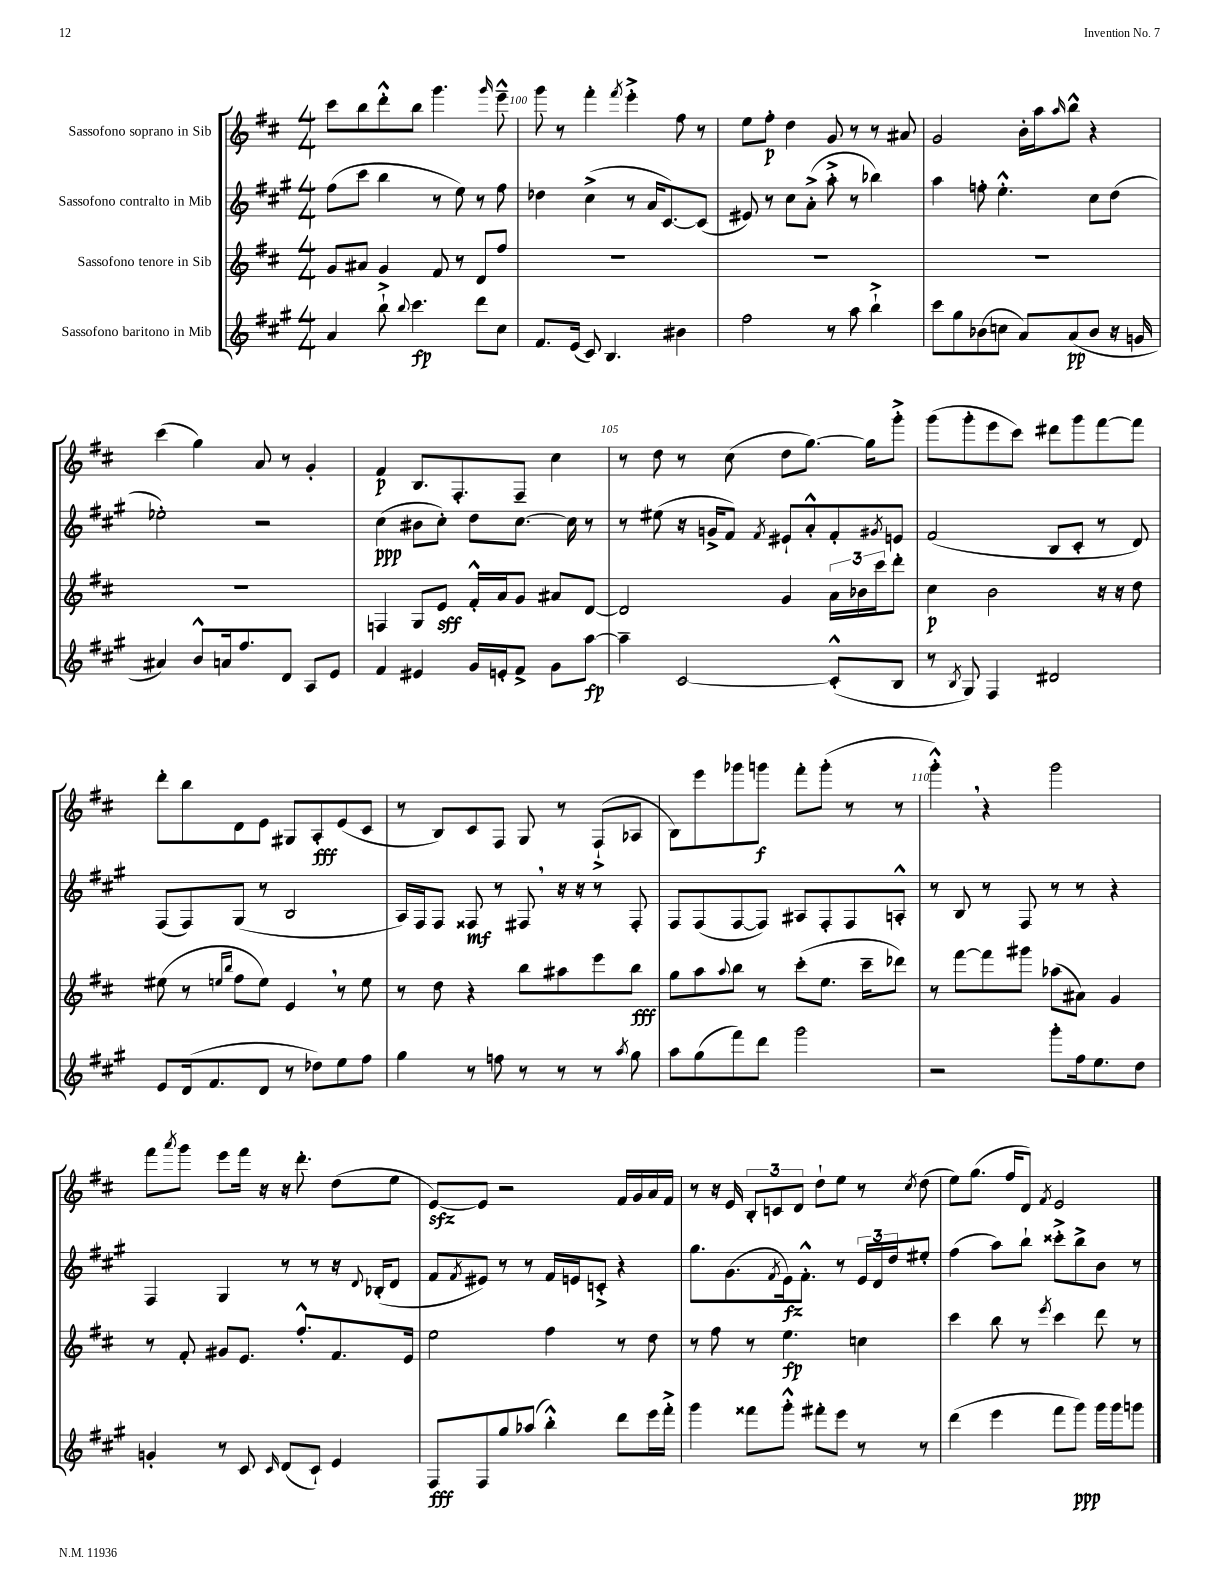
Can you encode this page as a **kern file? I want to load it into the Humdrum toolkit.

**kern	**dynam	**kern	**dynam	**kern	**dynam	**kern	**dynam
*part4	*part4	*part3	*part3	*part2	*part2	*part1	*part1
*staff4	*staff4	*staff3	*staff3	*staff2	*staff2	*staff1	*staff1
*I"Sassofono baritono in Mib	*	*I"Sassofono tenore in Sib	*	*I"Sassofono contralto in Mib	*	*I"Sassofono soprano in Sib	*
*clefG2	*	*clefG2	*	*clefG2	*	*clefG2	*
*k[f#c#g#]	*	*k[f#c#]	*	*k[f#c#g#]	*	*k[f#c#]	*
*M4/4	*	*M4/4	*	*M4/4	*	*M4/4	*
=99	=99	=99	=99	=99	=99	=99	=99
4a/	.	8g/L	.	(8ff#\L	.	8ccc#\L	.
.	.	8a#X/J	.	8ccc#\J	.	8bb\	.
8bb`^\	.	4g/	.	4bb\	.	8ddd'^^\	.
8qqbb/	.	.	.	.	.	.	.
4.ccc#\	fp	.	.	.	.	8bb\J	.
.	.	8f#/	.	8r	.	4.ggg\	.
.	.	8r	.	8ee\)	.	.	.
8ddd\L	.	8d/L	.	8r	.	.	.
.	.	.	.	.	.	16qqggg/	.
8cc#\J	.	8ff#/J	.	8ff#\	.	8eee~^^\	.
=100	=100	=100	=100	=100	=100	=100	=100
8.f#/L	.	1r	.	4dd-X\	.	8ggg\	.
.	.	.	.	.	.	8r	.
(16e/Jk	.	.	.	.	.	.	.
8c#/)	.	.	.	(4cc#^\	.	4fff#'\	.
4.B/	.	.	.	.	.	.	.
.	.	.	.	.	.	8qfff#/	.
.	.	.	.	8r	.	4eee'^\	.
.	.	.	.	16a/KL	.	.	.
.	.	.	.	[8.c#/)	.	.	.
4b#X\	.	.	.	.	.	8ff#\	.
.	.	.	.	(8c#/J]	.	8r	.
=101	=101	=101	=101	=101	=101	=101	=101
2ff#\	.	1r	.	8e#X/)	.	8ee\L	.
.	.	.	.	8r	.	8ff#'\J	p
.	.	.	.	8cc#\L	.	4dd\	.
.	.	.	.	(8a'^\J	.	.	.
8r	.	.	.	8aa'^\	.	8g/	.
8aa\	.	.	.	8r	.	8r	.
4bb`^\	.	.	.	4bb-X\)	.	8r	.
.	.	.	.	.	.	8a#X/	.
=102	=102	=102	=102	=102	=102	=102	=102
8ccc#\L	.	1r	.	4aa\	.	2g/	.
8gg#\	.	.	.	.	.	.	.
(8b-X\	.	.	.	8ffn'\	.	.	.
8ccn\J	.	.	.	4.ee'^^\	.	.	.
8a/L)	.	.	.	.	.	16b'\LL	.
.	.	.	.	.	.	16aa\J	.
.	.	.	.	.	.	16qqaa/	.
(8a/	pp	.	.	.	.	8bb^^\J	.
8b-/J	.	.	.	8cc#\L	.	4r	.
16r	.	.	.	(8dd\J	.	.	.
16gn/	.	.	.	.	.	.	.
!!LO:LB:g=z
=103	=103	=103	=103	=103	=103	=103	=103
4a#X/)	.	1r	.	2ee-X'\)	.	(4ccc#\	.
8b^^/L	.	.	.	.	.	4gg\)	.
16an/k	.	.	.	.	.	.	.
8.ff#/	.	.	.	.	.	.	.
.	.	.	.	2r	.	8a/	.
8d/J	.	.	.	.	.	8r	.
8A/L	.	.	.	.	.	4g'/	.
8e/J	.	.	.	.	.	.	.
=104	=104	=104	=104	=104	=104	=104	=104
4f#/	.	4Fn/	.	(4cc#\	ppp	4f#/	p
4e#X/	.	8G/L	.	8b#X\L	.	8.B/L	.
.	.	8e/J	sff	8cc#'\J)	.	.	.
.	.	.	.	.	.	8.F#'/	.
16g#/LL	.	16f#'^^/LL	.	8dd\L	.	.	.
16en'/J	.	16a/J	.	.	.	.	.
8f#^/J	.	8g/J	.	[8.cc#\J	.	8F#~/J	.
8g#\L	.	8a#X/L	.	.	.	4cc#\	.
.	.	.	.	16cc#\]	.	.	.
[8aa\J	fp	[8d/J	.	8r	.	.	.
=105	=105	=105	=105	=105	=105	=105	=105
4aa~\]	.	2d/]	.	8r	.	8r	.
.	.	.	.	(8ee#X\	.	8dd\	.
[2c#/	.	.	.	16r	.	8r	.
.	.	.	.	16gn^/KL	.	.	.
.	.	.	.	8f#/J)	.	(8cc#\	.
.	.	.	.	8qf#/	.	.	.
.	.	4g/	.	8e#X`/L	.	8dd\L	.
.	.	.	.	8a'^^/	.	[8.gg\J)	.
(8c#'^^/L]	.	24a\LL	.	8f#'/	.	.	.
.	.	24b-X\	.	.	.	.	.
.	.	.	.	.	.	16gg\KL]	.
.	.	24ccc#\J	.	.	.	.	.
.	.	.	.	8qg#X/	.	.	.
8B/J	.	8ddd'\J	.	8en/J	.	8ggg'^\J	.
=106	=106	=106	=106	=106	=106	=106	=106
8r	.	4cc#\	p	(2f#/	.	(8ggg\L	.
8qB/	.	.	.	.	.	.	.
8G#/)	.	.	.	.	.	8ggg'\	.
4F#/	.	2b\	.	.	.	8eee\	.
.	.	.	.	.	.	8ccc#\J)	.
2d#X/	.	.	.	8B/L	.	8ddd#X\L	.
.	.	.	.	8c#'/J	.	8ggg\	.
.	.	16r	.	8r	.	[8fff#\	.
.	.	16r	.	.	.	.	.
.	.	8dd\	.	8d/)	.	8fff#\J]	.
!!LO:LB:g=z
=107	=107	=107	=107	=107	=107	=107	=107
8e/L	.	(8ee#X\	.	(8F#/L	.	8ddd'\L	.
(16d/k	.	8r	.	8F#/)	.	8bb\	.
8.f#/	.	.	.	.	.	.	.
.	.	16qqeen/LL	.	.	.	.	.
.	.	16qqbb/JJ	.	.	.	.	.
.	.	8ff#\L	.	(8G#/J	.	8d\	.
8d/J	.	8ee\J)	.	8r	.	8e\J	.
8r	.	4e,/	.	2B/	.	8G#X/L	.
8dd-X\L)	.	.	.	.	.	8A'/	fff
8ee\	.	8r	.	.	.	(8e/	.
8ff#\J	.	8ee\	.	.	.	8c#/J	.
=108	=108	=108	=108	=108	=108	=108	=108
4gg#\	.	8r	.	16A/LL)	.	8r	.
.	.	.	.	16F#/J	.	.	.
.	.	8dd\	.	8F#/J	.	8B/L)	.
8r	.	4r	.	8F##X/	mf	8c#/	.
8ffn\	.	.	.	8r	.	8F#/J	.
8r	.	8bb\L	.	8F#X,/	.	8G/	.
8r	.	8aa#X\	.	16r	.	8r	.
.	.	.	.	16r	.	.	.
8r	.	8eee\	.	8r	.	(8F#`^/L	.
8qaa/	.	.	.	.	.	.	.
8gg#\	.	8bb\J	fff	8F#'/	.	8A-X/J	.
=109	=109	=109	=109	=109	=109	=109	=109
8aa\L	.	8gg\L	.	8F#/L	.	8B\L)	.
(8gg#\	.	8aa\	.	(8F#/	.	8eee\	.
.	.	8qqaa/	.	.	.	.	.
8fff#\)	.	8bb\J	.	[8F#/	.	8ggg-X\	.
8ddd\J	.	8r	.	8F#/J])	.	8gggn\J	f
2ggg#\	.	(8ccc#'\L	.	8A#X/L	.	8fff#'\L	.
.	.	8.ee\J	.	8F#'/	.	(8ggg'\J	.
.	.	.	.	8F#/	.	8r	.
.	.	16ccc#~\KL	.	.	.	.	.
.	.	8ddd-X\J)	.	8An'^^/J	.	8r	.
=110	=110	=110	=110	=110	=110	=110	=110
2r	.	8r	.	8r	.	4ggg'^^,\)	.
.	.	[8fff#\L	.	8B/	.	.	.
.	.	8fff#\]	.	8r	.	4r	.
.	.	8ggg#X\J	.	8F#/	.	.	.
8ggg#'\L	.	(8aa-X\L	.	8r	.	2ggg\	.
16ff#\k	.	8a#X\J)	.	8r	.	.	.
8.ee\	.	.	.	.	.	.	.
.	.	4g/	.	4r	.	.	.
8dd\J	.	.	.	.	.	.	.
!!LO:LB:g=z
=111	=111	=111	=111	=111	=111	=111	=111
4gn'/	.	8r	.	4F#/	.	8fff#\L	.
.	.	.	.	.	.	8qaaa/	.
.	.	8f#'/	.	.	.	8ggg\J	.
8r	.	8g#X/L	.	4G#/	.	8eee\L	.
8c#/	.	8.e/J	.	.	.	16fff#\Jk	.
.	.	.	.	.	.	16r	.
16qqc#/	.	.	.	.	.	.	.
(8d/L	.	.	.	8r	.	16r	.
.	.	8.ff#'^^/L	.	.	.	8.ddd'\	.
8c#`/J)	.	.	.	8r	.	.	.
4e/	.	8.f#/	.	16r	.	(8dd\L	.
.	.	.	.	8qqd/	.	.	.
.	.	.	.	(16B-X'/KL	.	.	.
.	.	.	.	8d/J	.	8ee\J	.
.	.	16e/Jk	.	.	.	.	.
=112	=112	=112	=112	=112	=112	=112	=112
8F#/L	fff	2ee\	.	8f#/L	.	[8ezz/L)	.
.	.	.	.	8qf#/	.	.	.
8F#/	.	.	.	8e#X/J)	.	8e/J]	.
8gg#/	.	.	.	8r	.	2r	.
(8aa-X/J	.	.	.	8r	.	.	.
4bb'^^\)	.	4ff#\	.	16f#/LL	.	.	.
.	.	.	.	16en/J	.	.	.
.	.	.	.	8cn'^/J	.	.	.
8ddd\L	.	8r	.	4r	.	16f#/LL	.
.	.	.	.	.	.	16g/	.
16eee\L	.	8dd\	.	.	.	16a/	.
16fff#'^\JJ	.	.	.	.	.	16f#/JJ	.
=113	=113	=113	=113	=113	=113	=113	=113
4ggg#\	.	8r	.	8.gg#\L	.	8r	.
.	.	8ff#\	.	.	.	16r	.
.	.	.	.	(8.g#\	.	16e/	.
8fff##X\L	.	8r	.	.	.	12B'/L	.
.	.	.	.	.	.	12cn/	.
.	.	.	.	8qf#/	.	.	.
8ggg#'^^\J	.	4.ee\	fp	16e\k)	fz	.	.
.	.	.	.	.	.	12d/J	.
.	.	.	.	8.f#'^^\J	.	.	.
8fff#X'\L	.	.	.	.	.	8dd`\L	.
8eee\J	.	.	.	8r	.	8ee\J	.
8r	.	4ccn\	.	24e/LL	.	8r	.
.	.	.	.	24d/	.	.	.
.	.	.	.	24dd/J	.	.	.
.	.	.	.	.	.	8qcc#/	.
8r	.	.	.	8ee#X'/J	.	(8dd\	.
=114	=114	=114	=114	=114	=114	=114	=114
(4ddd\	.	4ccc#\	.	(4ff#\	.	8ee\L)	.
.	.	.	.	.	.	(8.gg\J	.
4eee\	.	8bb\	.	8aa\L)	.	.	.
.	.	.	.	.	.	16ff#/KL	.
.	.	8r	.	8bb`\J	.	8d/J)	.
.	.	8qeee/	.	.	.	8qf#/	.
8fff#\L	.	4ccc#\	.	8ccc##X'^\L	.	2e/	.
8ggg#\J)	ppp	.	.	8bb^\	.	.	.
16ggg#\LL	.	8ddd\	.	8b\J	.	.	.
16ggg#\J	.	.	.	.	.	.	.
8gggn\J	.	8r	.	8r	.	.	.
==	==	==	==	==	==	==	==
*-	*-	*-	*-	*-	*-	*-	*-
